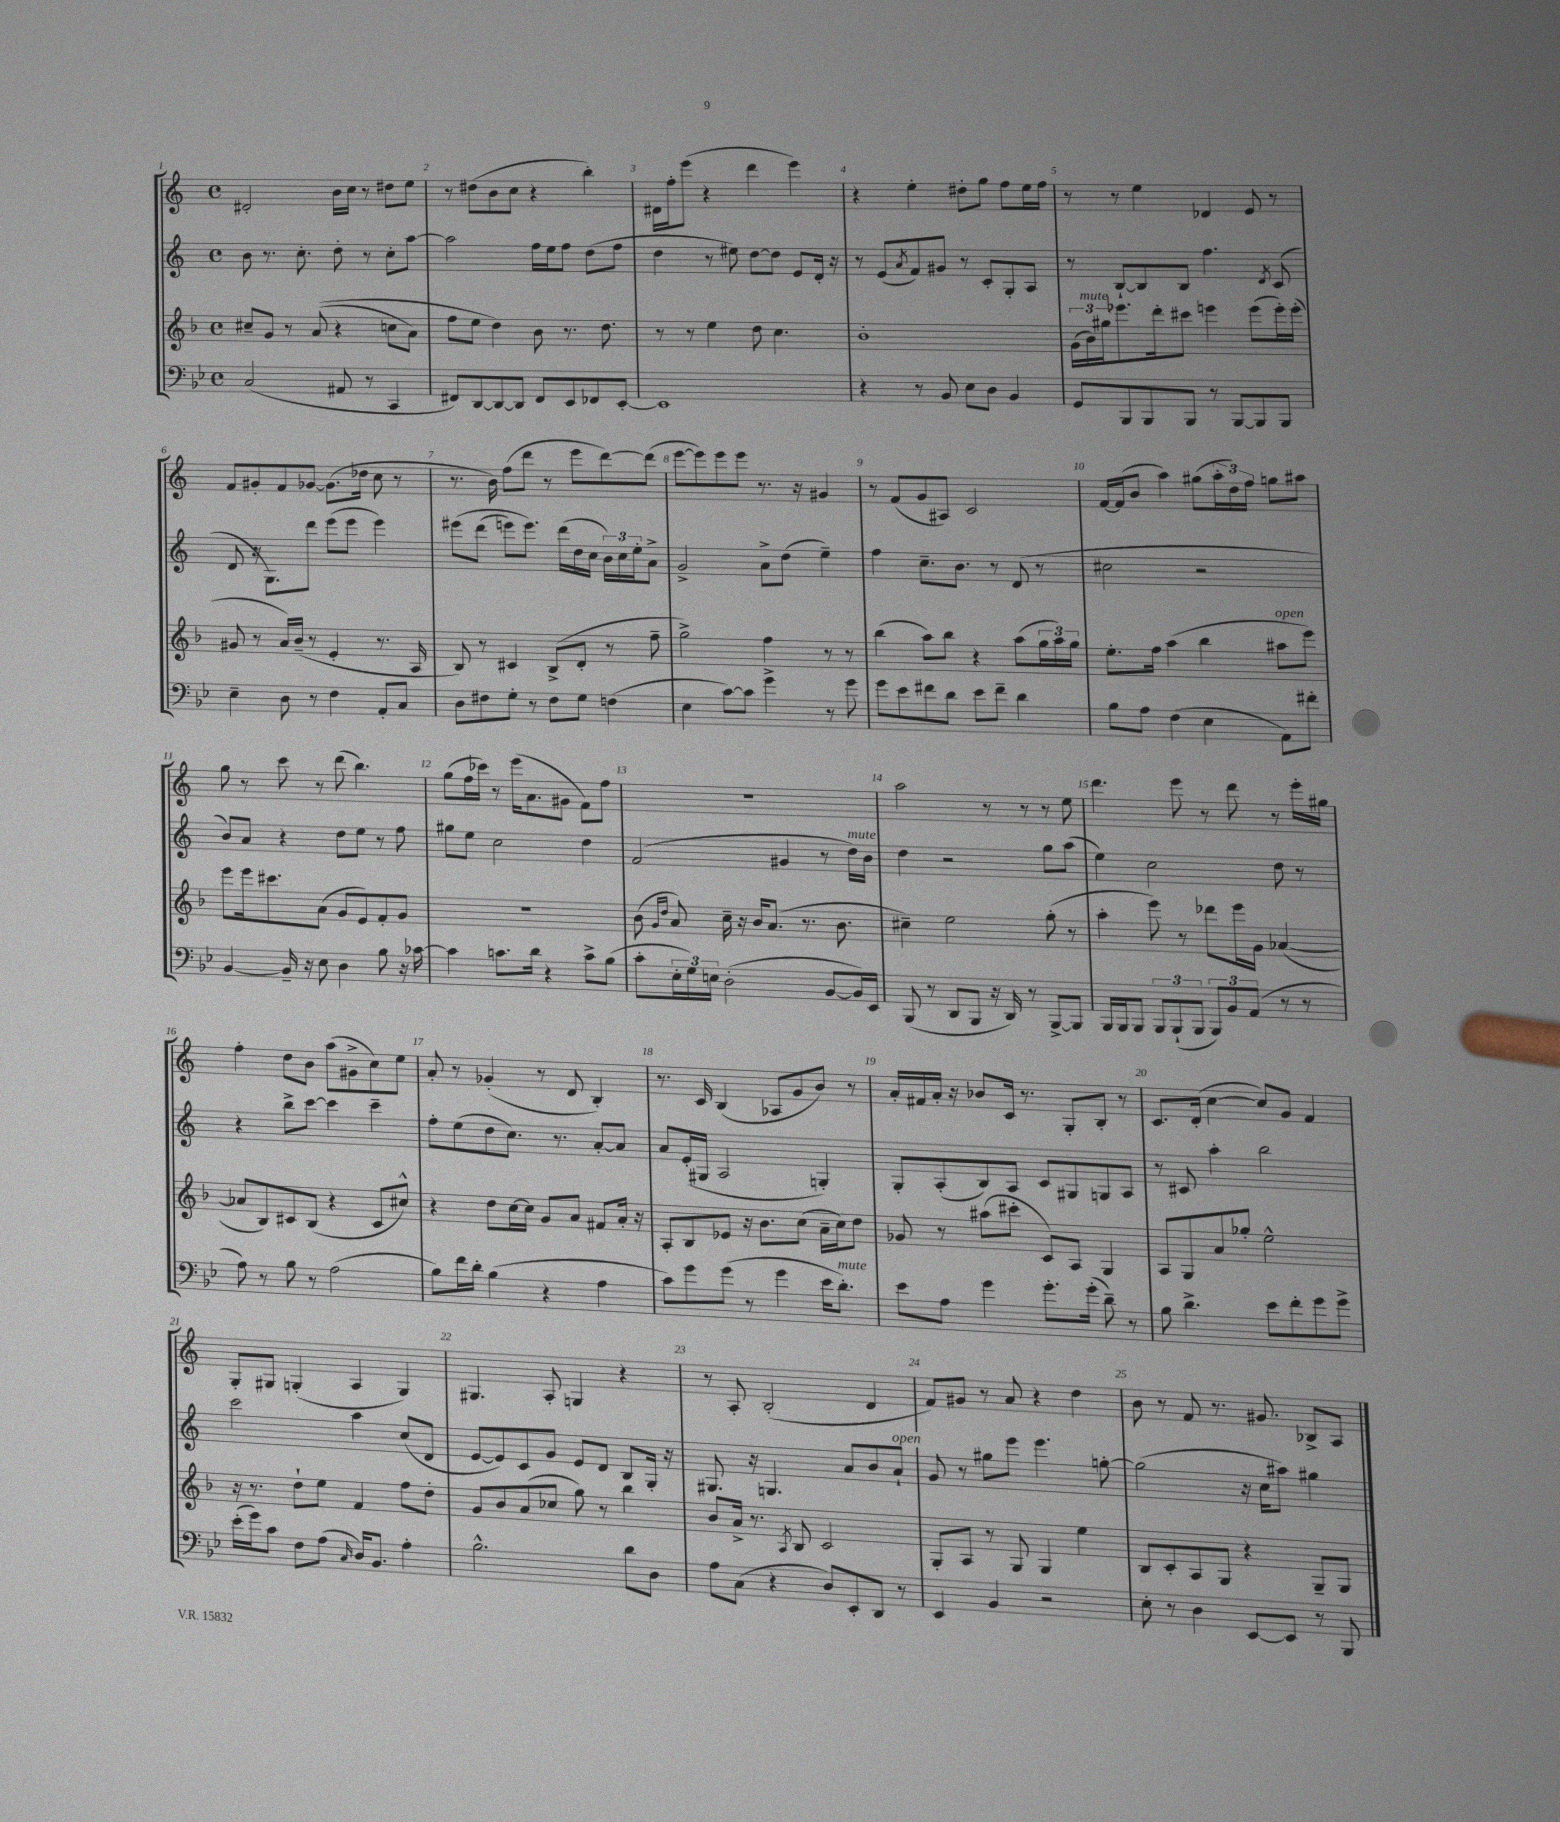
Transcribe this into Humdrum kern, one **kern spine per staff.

**kern	**kern	**kern	**kern
*staff4	*staff3	*staff2	*staff1
*clefF4	*clefG2	*clefG2	*clefG2
*k[b-e-]	*k[b-]	*k[]	*k[]
*M4/4	*M4/4	*M4/4	*M4/4
*met(c)	*met(c)	*met(c)	*met(c)
(2C/	8cc#~/L	8b\	2d#'/
.	8g/J	8.r	.
.	8r	.	.
.	.	8.cc'\	.
.	&((8a/	.	.
8AA#/	4r	8dd'\	16b\LL
.	.	.	16cc\JJ
8r	.	8r	8r
4CC/	8cc\L	8cc'\L	8dd#\L
.	8a\J)	[8aa\J	8ee\J
=	=	=	=
8FF#/L)	8ff\L	2aa\]	8r
[8DD/	8ee\J	.	(8dd#\L
8DD/_	4dd\&)	.	8b\
8DD/]J	.	.	8cc\J
8FF#/L	8b-\	16ff\LL	4r
.	.	16ee\J	.
8EE-/	8.r	8ff\J	.
8FF-/	.	(8dd\L	4bb'\)
.	8.dd\	.	.
[8EE-'/J	.	8ff\J	.
=	=	=	=
1EE-]	8r	4dd\	16d#\LL
.	.	.	16ff'\J
.	8r	.	(8eee\J
.	4ee\	8r	4r
.	.	8ee#\)	.
.	8dd\	[8dd\L	4ddd\
.	4.cc\	8dd\]J	.
.	.	8e/L	4eee\)
.	.	16d'/Jk	.
.	.	16r	.
=	=	=	=
4r	1b-'	8r	4r
.	.	(8e/L	.
.	.	8qa/	.
8r	.	8f/)	4ee'\
8BB-/	.	8g#/J	.
8E-\L	.	8r	8dd#'\L
8D\J	.	8c'/L	8gg\J
4BB-/	.	8G'/	8ff\L
.	.	8A/J	16ee\L
.	.	.	16ff\JJ
=	=	=	=
8GG/L	(24g\LL	8r	8r
.	24b-\)	.	.
.	24gg#\J	.	.
8BBB-/	8.eee-\	[8B`/L	8r
8BBB-/	.	8B/]	4ee\
.	16ddd'\k	.	.
8BBB-/J	8ccc#\J	8B/J	.
8r	4eee\	4.ff\	4d-/
[8BBB-/L	.	.	.
8BBB-/]	(8eee\L	.	8e/
.	.	8qd/	.
8BBB-/J	16eee'\L)	(8c/	8r
.	(16eee'\JJ	.	.
=	=	=	=
4E-~\	8g#/	8d/	8f/L
.	8r	16r	8g#'/
.	.	8.G\L)	.
8D\	16a/LL)	.	8f/
.	(16b-~/JJ	.	.
8r	8r	8ddd\J	[8g-/J
4F\	4e'/	(8eee\L	(8.g-\]L
.	.	8eee\J	.
.	.	.	16dd-\Jk
8AA'/L	8.r	4eee\)	8cc\
8C/J	.	.	8r
.	16A/	.	.
=	=	=	=
8D\L	8B-/)	&(8eee#\L	8.r
8F#\	8r	(8ddd\J	.
.	.	.	16b\)
8G'\J	4c#/	8eee\L)	(8ff\L
8r	.	8.eee\J&)	8ddd\J
8F#\L	(8B-^/L	.	8r
.	.	(16ddd\LL	.
8G\J	8d'/J	16dd\	8eee\L
.	.	16cc\JJ	.
(4F\	8r	24b\LL)	[8ddd\)
.	.	24cc\	.
.	.	24ee'\J	.
.	8ff~\	8a^\J	(8ddd\]J
=	=	=	=
4E-\	2gg^\)	2g^/	[8eee\L
.	.	.	8eee\])
[8c\L)	.	.	8eee\
8c\]J	.	.	8eee\J
4g^\	4ff\	8a^\L	8.r
.	.	(8dd\J	.
.	.	.	16r
8r	8r	4ee~\)	4g#/
8g\	8r	.	.
=	=	=	=
8g\L	(4bb-\	4ff\	8r
8e-\	.	.	(8f/L
8f#\	8aa\L)	8.cc~\L	8g/
8d\J	8bb-\J	.	8A#/J)
.	.	8.b\J	.
8e-\L	4r	.	2c/
8f#~\J	.	8r	.
4d\	(8aa\L	(8d/	.
.	24gg\L	8r	.
.	24aa\)	.	.
.	24gg\JJ	.	.
=	=	=	=
8B-\L	8.ee'\L	2cc#\	[16f/LL
.	.	.	(16f/]J
8A\J	.	.	8b/J
.	16ff\Jk	.	.
(4F\	(4aa\	.	4aa\)
4E-\	4bb-\	2r	(8gg#\L
.	.	.	24aa'\L
.	.	.	24dd\)
.	.	.	24ff\JJ
8AA\L)	8aa#\L	.	8gg\L
8f#'\J	8eee\J)	.	8aa#\J
=	=	=	=
[4BB-/	8eee\L	8b/L)	8gg\
.	16eee\k	8a/J	8r
.	8.ccc#\	.	.
16BB-~/]	.	4r	8ccc\
16r	.	.	.
8E-\	(8a\J	.	8r
4D\	8g/L	8dd\L	(8ddd\
.	8e/)	8ee\J	4.bb\)
8B-\	8f'/	8r	.
16r	8g/J	8ff\	.
[16c-\	.	.	.
=	=	=	=
4c-\]	1r	8gg#\L	(8gg\L
.	.	8ee\J	16ff\L
.	.	.	16ccc-\JJ)
8.c\L	.	2cc\	8r
.	.	.	(16eee\LK
16d\Jk	.	.	8.a\
4r	.	.	.
.	.	.	8g#\J
8c^\L	.	4dd\	8f\L)
(8B-\J	.	.	8ff\J
=	=	=	=
8c'\L	(8b-\	(2f/	1r
.	16qqg/LL	.	.
.	16qqdd/JJ	.	.
24E-'\L	8a/)	.	.
24G\)	.	.	.
24E\JJ	.	.	.
(2D'\	16cc~\	.	.
.	16r	.	.
.	16b-/LK	.	.
.	(8.a/J	.	.
.	.	4g#/	.
.	8.r	.	.
[8BB-/L	.	8r	.
.	8.b-\	.	.
16BB-/]L)	.	16dd\LL)	.
16EE-/JJ	.	16b\JJ	.
=	=	=	=
(8BBB-/	4cc#~\)	4dd\	2aa\
8r	.	.	.
8DD/L	2ee\	2r	.
8BBB-/J	.	.	.
16r	.	.	8r
16DD/)	.	.	.
8r	.	.	8r
[8BBB-^/L	(8gg'\	8gg\L	8r
8BBB-/]J	8r	(8aa\J	8ee\
=	=	=	=
16BBB-/LL	4aa'\	4ee\)	4.ddd\
16BBB-/J	.	.	.
8BBB-/J	.	.	.
12BBB-/L	8eee\)	2cc\	.
(12BBB-`/	.	.	.
.	8r	.	8eee\
12BBB-/J	.	.	.
12BBB-/L)	8ddd-\L	.	8r
12BB-/	.	.	.
.	16eee\L	.	8ddd\
(12AA/J	.	.	.
.	16g\JJ	.	.
8r	([4a-/	8dd\	8r
8r	.	8r	16eee'\LL
.	.	.	16gg#\JJ
=	=	=	=
8A\)	8a-/]L	4r	4ff'\
8r	8B-/)	.	.
8B-\	8c#/	8bb^\L	8dd\L
8r	(8B-/J	[8ccc\J	8b\J
(2A\	4r	4ccc\]	(8aa\L
.	.	.	8g#^\
.	8c#/L	4ccc~\	8cc\)
.	8cc#^^/J)	.	8ee\J
=	=	=	=
8B-\L)	4r	8ff'\L	8a'/
16f\L	.	(8ee\	8r
16d'\JJ	.	.	.
(4B-\	8dd\L	8dd\	(4g-'/
.	[16cc\L	8.cc\J)	.
.	16cc\]JJ	.	.
4r	8g/L	.	8r
.	.	8.r	.
.	8a/J	.	8d/
4A\	8f#/L	[8a'/L	4B'/)
.	16a'/Jk	8a/]J	.
.	16r	.	.
=	=	=	=
8c\L)	8A'/L	8a/L	8.r
8g\	8B-/	(16e'/L	.
.	.	16G#/JJ	16c/
(8g\J	8e-/J	2A/	(4B/
8r	16r	.	.
.	8.b-\L	.	.
4g\	.	.	8A-/L
.	(8cc\J	.	8g/
16e-\LK	16a~\LL	4G'/)	8b/J)
8.d'\J)	16cc\J)	.	.
.	8dd\J	.	8r
=	=	=	=
8e-\L	8g-/	8G'/L	16a'/LL
.	.	.	16f#/
8A\J	8r	(8A'/	16a'/JJ
.	.	.	16r
4g\	(8aa#\L	8B/)	8b-/L
.	8ccc#'\J	8A/J	16c/Jk
.	.	.	8.r
8.g'\L	8c/L)	8c/L	.
.	8A/J	8G#/	8G'/L
(16g'\Jk	.	.	.
8d~\)	4G/	8G/	8B'/J
8r	.	8A/J	8r
=	=	=	=
8B-\	8A/L	8r	8.c/L
4.d^\	8G/	8c#/	.
.	.	.	(16d'/Jk
.	8a/	4aa'\	[4cc\
.	8gg-'/J	.	.
8e-\L	2ee^^\	2bb\	8cc/]L)
8f'\	.	.	8g/J
8g\	.	.	4f/
8g^\J	.	.	.
=	=	=	=
(16e-'\LL	16r	2ccc\	8G'/L
16g\J)	8.r	.	.
8c\J	.	.	8G#/J
8F\L	8dd`\L	.	(4G'/
(8A\J	8ee\J	.	.
16qqC/	.	.	.
16D/LK)	4f/	4aa\	4A/
8.BB-/J	.	.	.
4A'\	8ff\L	(8cc/L	4G/)
.	8dd'\J	8d/J	.
=	=	=	=
2.B-^^\	8g/L	[8e/L	4.G#/
.	8b-/	8e/])	.
.	(8a/	8c/	.
.	8cc-/J	8g/J	8A'/
.	8gg\)	8e/L	4G/
.	8r	8d/J	.
8d\L	4bb-\	8B/L	4r
8D\J	.	16G'/Jk	.
.	.	16r	.
=	=	=	=
8A\L	8b-/L	8.G#/	8r
(8C\J	16a^/Jk	.	8A'/
.	8.r	16r	.
4r	.	4.G/	(2B'/
.	8qA/	.	.
.	8B-/	.	.
8D/L)	2c/	.	.
8EE-'/	.	8a/L	.
8DD/J	.	8b/	4d/
8r	.	8a`/J	.
=	=	=	=
4EE-/	8G'/L	8g/	8f/L)
.	8A/J	8r	8g#/J
4BB-/	8r	8gg#\L	8r
.	8G/	8eee\J	8a/
2r	4G/	4.eee\	4r
.	4ee\	.	4dd\
.	.	[8gg'\	.
=	=	=	=
8E-'\	8B-/L	(2gg\]	8b\
8r	8c'/	.	8r
4D\	8A/	.	8f/
.	8G/J	.	8.r
[8EE-/L	4r	16r	.
.	.	16cc\LK	8.g#/
8EE-/]J	.	8aa#\J)	.
8r	8G~/L	4gg#\	8B-^/L
8BBB-/	8G/J	.	8A/J
==	==	==	==
*-	*-	*-	*-
